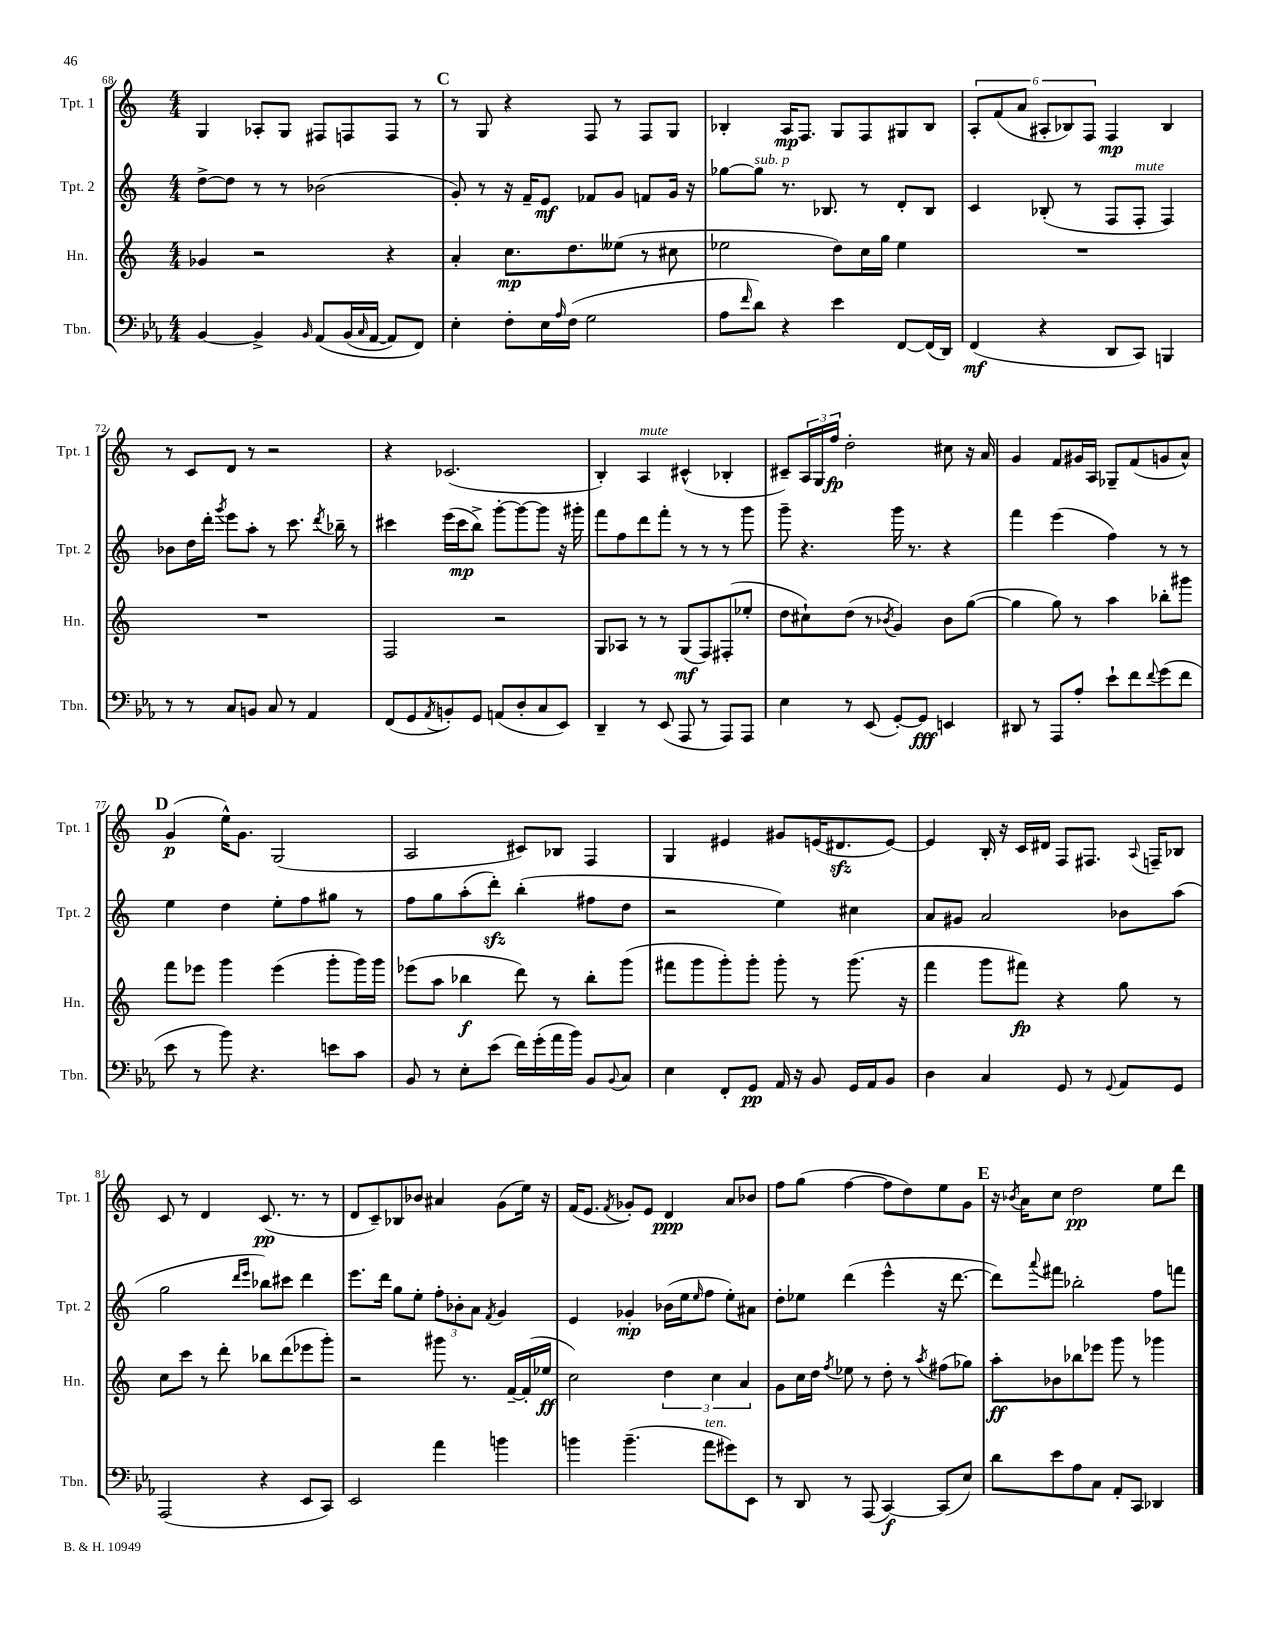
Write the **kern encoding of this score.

**kern	**dynam	**kern	**dynam	**kern	**dynam	**kern	**dynam
*part4	*part4	*part3	*part3	*part2	*part2	*part1	*part1
*staff4	*staff4	*staff3	*staff3	*staff2	*staff2	*staff1	*staff1
*I"Tbn.	*	*I"Hn.	*	*I"Tpt. 2	*	*I"Tpt. 1	*
*I'Tbn.	*	*I'Hn.	*	*I'Tpt. 2	*	*I'Tpt. 1	*
*clefF4	*	*clefG2	*	*clefG2	*	*clefG2	*
*k[b-e-a-]	*	*k[]	*	*k[]	*	*k[]	*
*M4/4	*	*M4/4	*	*M4/4	*	*M4/4	*
=68	=68	=68	=68	=68	=68	=68	=68
[4BB-/	.	4g-X/	.	[8dd^\L	.	4G/	.
.	.	.	.	8dd\J]	.	.	.
4BB-^/]	.	2r	.	8r	.	8A-X'/L	.
.	.	.	.	8r	.	8G/J	.
16qqBB-/	.	.	.	.	.	.	.
(8AA-/L	.	.	.	(2b-X\	.	8F#X/L	.
(16BB-/L	.	.	.	.	.	8Fn/	.
16qqC/	.	.	.	.	.	.	.
[16AA-/JJ	.	.	.	.	.	.	.
8AA-/L])	.	4r	.	.	.	8F/J	.
8FF/J)	.	.	.	.	.	8r	.
!!LO:REH:place=s1:t=C
=69	=69	=69	=69	=69	=69	=69	=69
4E-'\	.	4a'/	.	8g'/)	.	8r	.
.	.	.	.	8r	.	8G/	.
8F'\L	.	8.cc\L	mp	16r	.	4r	.
.	.	.	.	16f~/KL	.	.	.
16E-\L	.	.	.	8e/J	mf	.	.
16qqA-/	.	.	.	.	.	.	.
(16F\JJ	.	8.dd\	.	.	.	.	.
2G\	.	.	.	8f-X/L	.	8F/	.
.	.	(8ee--X\J	.	8g/J	.	8r	.
.	.	8r	.	8fn/L	.	8F/L	.
.	.	8cc#X\	.	16g/Jk	.	8G/J	.
.	.	.	.	16r	.	.	.
=70	=70	=70	=70	=70	=70	=70	=70
8A-\L	.	2ee-X\	.	[8gg-X\L	.	4B-X'/	.
16qqf/	.	.	.	.	.	.	.
!	!	!	!	!LO:TX:a:i:t=sub. p	!	!	!
8d\J)	.	.	.	8gg-\J]	.	.	.
4r	.	.	.	8.r	.	16A/KL	mp
.	.	.	.	.	.	8.F/J	.
.	.	.	.	8.B-X/	.	.	.
4e-\	.	8dd\L)	.	.	.	8G/L	.
.	.	16cc\L	.	8r	.	8F/	.
.	.	16gg\JJ	.	.	.	.	.
[8FF/L	.	4ee-\	.	8d'/L	.	8G#X/	.
(16FF/L]	.	.	.	8B-/J	.	8B-/J	.
16DD/JJ)	.	.	.	.	.	.	.
=71	=71	=71	=71	=71	=71	=71	=71
(4FF/	mf	1r	.	4c/	.	12A'/L	.
.	.	.	.	.	.	(12f/	.
.	.	.	.	.	.	12a/J	.
4r	.	.	.	(8B-X'/	.	12A#X'/L	.
.	.	.	.	.	.	12B-X/)	.
.	.	.	.	8r	.	.	.
.	.	.	.	.	.	12F/J	.
8DD/L	.	.	.	8F/L	.	4F/	mp
!	!	!	!	!LO:TX:a:i:t=mute	!	!	!
8CC/J)	.	.	.	8F'/J	.	.	.
4BBBn/	.	.	.	4F/)	.	4B-/	.
!!LO:LB:g=z
=72	=72	=72	=72	=72	=72	=72	=72
8r	.	1r	.	8b-X\L	.	8r	.
8r	.	.	.	16dd\L	.	8c/L	.
.	.	.	.	16ddd'\JJ	.	.	.
.	.	.	.	8qggg/	.	.	.
8C/L	.	.	.	8eee\L	.	8d/J	.
8BBn/J	.	.	.	8aa'\J	.	8r	.
8C/	.	.	.	8r	.	2r	.
8r	.	.	.	8.ccc\	.	.	.
4AA-/	.	.	.	.	.	.	.
.	.	.	.	8qddd/	.	.	.
.	.	.	.	16bb-X~\	.	.	.
.	.	.	.	8r	.	.	.
=73	=73	=73	=73	=73	=73	=73	=73
(8FF/L	.	2F/	.	4ccc#X\	.	4r	.
8GG/	.	.	.	.	.	.	.
8qAA-/	.	.	.	.	.	.	.
8BBn'/)	.	.	.	(16eee\LL	.	(2.c-X/	.
.	.	.	.	16ccc#\J	mp	.	.
8GG/J	.	.	.	8bb^\J)	.	.	.
(8AAn/L	.	2r	.	[8ggg'\L	.	.	.
8D'/	.	.	.	8ggg\_	.	.	.
8C/	.	.	.	8ggg\J]	.	.	.
8EE-/J)	.	.	.	16r	.	.	.
.	.	.	.	16ggg#X'\	.	.	.
=74	=74	=74	=74	=74	=74	=74	=74
4DD~/	.	8G/L	.	8fff\L	.	4B'/)	.
.	.	8A-X/J	.	8ff\	.	.	.
!	!	!	!	!	!	!LO:TX:a:i:t=mute	!
8r	.	8r	.	8ddd\	.	4A/	.
(8EE-/	.	8r	.	8fff'\J	.	.	.
8AAA-/	.	(8G/L	mf	8r	.	(4c#X^^/	.
8r	.	8F/)	.	8r	.	.	.
8AAA-/L)	.	(8F#X'/	.	8r	.	4B-X'/	.
8AAA-/J	.	8ee-X'/J	.	8ggg\	.	.	.
=75	=75	=75	=75	=75	=75	=75	=75
4E-\	.	8dd\L	.	8ggg~\	.	8c#X~/L)	.
.	.	8cc#X`\)	.	4.r	.	24A/L	.
.	.	.	.	.	.	24G/	.
.	.	.	.	.	.	24ff/JJ	fp
8r	.	(8dd\J	.	.	.	2dd'\	.
(8EE-/	.	8r	.	.	.	.	.
.	.	8qb-X/	.	.	.	.	.
[8GG'/L)	.	4g/)	.	16ggg\	.	.	.
.	.	.	.	8.r	.	.	.
8GG/J]	fff	.	.	.	.	.	.
4EEn/	.	8b-\L	.	4r	.	8cc#X\	.
.	.	([8gg\J	.	.	.	16r	.
.	.	.	.	.	.	16a/	.
=76	=76	=76	=76	=76	=76	=76	=76
8DD#X/	.	4gg\]	.	4fff\	.	4g/	.
8r	.	.	.	.	.	.	.
8AAA-/L	.	8gg\)	.	(4eee\	.	8f/L	.
8A-'/J	.	8r	.	.	.	16g#X/L	.
.	.	.	.	.	.	16A/JJ	.
8e-`\L	.	4aa\	.	4ff\)	.	8G-X~/L	.
8f\	.	.	.	.	.	(8f/	.
8qqf/	.	.	.	.	.	.	.
(8g\	.	8bb-X'\L	.	8r	.	8gn/	.
8f\J	.	8ggg#X\J	.	8r	.	8a^^/J)	.
!!LO:LB:g=z
!!LO:REH:place=s1:t=D
=77	=77	=77	=77	=77	=77	=77	=77
8e-\	.	8fff\L	.	4ee\	.	(4g/	p
8r	.	8eee-X\J	.	.	.	.	.
8b-\)	.	4ggg\	.	4dd\	.	16ee^^\KL)	.
.	.	.	.	.	.	8.g\J	.
4.r	.	.	.	.	.	.	.
.	.	(4eee-\	.	8ee'\L	.	(2G/	.
.	.	.	.	8ff\	.	.	.
8en\L	.	8ggg'\L	.	8gg#X\J	.	.	.
8c\J	.	16ggg\L)	.	8r	.	.	.
.	.	16ggg\JJ	.	.	.	.	.
=78	=78	=78	=78	=78	=78	=78	=78
8BB-/	.	(8eee-X\L	.	8ff\L	.	2A/	.
8r	.	8aa\J	.	8gg\	.	.	.
8E-'\L	.	4bb-X\	f	(8aa'\	.	.	.
(8e-\J	.	.	.	8dddzz'\J)	.	.	.
16f\LL)	.	8ddd\)	.	(4bb'\	.	8c#X/L)	.
(16g'\	.	.	.	.	.	.	.
16a-\	.	8r	.	.	.	8B-X/J	.
16b-\JJ)	.	.	.	.	.	.	.
8BB-/L	.	8bb-'\L	.	8ff#X\L	.	4F/	.
8qqBB-/	.	.	.	.	.	.	.
8C/J	.	(8ggg\J	.	8dd\J	.	.	.
=79	=79	=79	=79	=79	=79	=79	=79
4E-\	.	8fff#X\L	.	2r	.	4G/	.
.	.	8ggg\	.	.	.	.	.
8FF'/L	.	8ggg'\)	.	.	.	4e#X/	.
8GG/J	pp	8ggg'\J	.	.	.	.	.
16AA-/	.	8ggg'\	.	4ee\)	.	8g#X/L	.
16r	.	.	.	.	.	.	.
8BB-/	.	8r	.	.	.	(16en/K	.
.	.	.	.	.	.	8.d#Xzz/	.
16GG/LL	.	(8.ggg\	.	4cc#X\	.	.	.
16AA-/J	.	.	.	.	.	.	.
8BB-/J	.	.	.	.	.	[8e/J)	.
.	.	16r	.	.	.	.	.
=80	=80	=80	=80	=80	=80	=80	=80
4D\	.	4fff\	.	8a/L	.	4e/]	.
.	.	.	.	8g#X/J	.	.	.
4C/	.	8ggg\L	.	2a/	.	16B'/	.
.	.	.	.	.	.	16r	.
.	.	8fff#X\J)	fp	.	.	16c/LL	.
.	.	.	.	.	.	16d#X/JJ	.
8GG/	.	4r	.	.	.	8F/L	.
8r	.	.	.	.	.	8.F#X/J	.
8qqGG/	.	.	.	.	.	.	.
8AA-/L	.	8gg\	.	8b-X\L	.	.	.
.	.	.	.	.	.	8qqA/	.
.	.	.	.	.	.	16Fn~/KL	.
8GG/J	.	8r	.	(8aa\J	.	8B-X/J	.
!!LO:LB:g=z
=81	=81	=81	=81	=81	=81	=81	=81
(2AAA-/	.	8cc\L	.	2gg\	.	8c/	.
.	.	8ccc\J	.	.	.	8r	.
.	.	8r	.	.	.	4d/	.
.	.	8ddd'\	.	.	.	.	.
.	.	.	.	16qqddd/LL	.	.	.
.	.	.	.	16qqeee/JJ	.	.	.
4r	.	8bb-X\L	.	8bb-X\L)	.	(8.c/	pp
.	.	(8ddd\	.	8ccc#X\J	.	.	.
.	.	.	.	.	.	8.r	.
8EE-/L	.	8eee-X\	.	4ddd\	.	.	.
8CC/J)	.	8ggg'\J)	.	.	.	8r	.
=82	=82	=82	=82	=82	=82	=82	=82
2EE-/	.	2r	.	8.eee\L	.	8d/L	.
.	.	.	.	.	.	8c~/)	.
.	.	.	.	16ddd\Jk	.	.	.
.	.	.	.	8gg\L	.	8B-X/	.
.	.	.	.	8ee'\J	.	8b-X/J	.
4a-\	.	8ggg#X\	.	12ff'\L	.	4a#X/	.
.	.	.	.	12b-X'\	.	.	.
.	.	8.r	.	.	.	.	.
.	.	.	.	12a\J	.	.	.
.	.	.	.	8qf/	.	.	.
4bn\	.	.	.	4g/	.	(8g\L	.
.	.	[16f~/LL	.	.	.	.	.
.	.	(16f'/]	.	.	.	16ee\Jk)	.
.	.	16ee-X/JJ	ff	.	.	16r	.
=83	=83	=83	=83	=83	=83	=83	=83
4bn\	.	2cc\)	.	4e/	.	(16f/KL	.
.	.	.	.	.	.	8.e/J	.
.	.	.	.	.	.	8qf/	.
(4.b~\	.	.	.	4g-X'/	mp	8g-X'/L)	.
.	.	.	.	.	.	8e/J	.
.	.	6dd\	.	(16b-X\LL	.	4d/	ppp
.	.	.	.	16ee\J	.	.	.
.	.	.	.	16qqee/	.	.	.
!LO:TX:a:i:t=ten.	!	!	!	!	!	!	!
8a-\L	.	.	.	8ff\J	.	.	.
.	.	6cc\	.	.	.	.	.
8g#X\)	.	.	.	8ee'\L)	.	8a/L	.
.	.	6a/	.	.	.	.	.
8EE-\J	.	.	.	8a#X\J	.	8b-X/J	.
=84	=84	=84	=84	=84	=84	=84	=84
8r	.	8g\L	.	8dd'\L	.	8ff\L	.
8DD/	.	16cc\L	.	8ee-X\J	.	(8gg\J	.
.	.	16dd\JJ	.	.	.	.	.
.	.	8qff/	.	.	.	.	.
8r	.	8ee-X\	.	(4ddd\	.	[4ff\	.
(8AAA-/	.	8r	.	.	.	.	.
[4CC/)	f	8dd'\	.	4eee^^\	.	8ff\L]	.
.	.	8r	.	.	.	8dd\)	.
.	.	8qaa/	.	.	.	.	.
(8CC/L]	.	(8ff#X\L	.	16r	.	8ee\	.
.	.	.	.	[8.ddd\	.	.	.
8E-/J)	.	8gg-X\J)	.	.	.	8g\J	.
!!LO:REH:place=s1:t=E
=85	=85	=85	=85	=85	=85	=85	=85
8d\L	.	8aa'\L	ff	8ddd\L])	.	16r	.
.	.	.	.	.	.	8qb-X/	.
.	.	.	.	.	.	16a\KL	.
.	.	.	.	8qqaaa/	.	.	.
8e-\	.	8b-X\	.	8fff#X\J	.	8cc\J	.
8A-\	.	8bb-X\	.	2bb-X'\	.	2dd\	pp
8C\J	.	8eee-X\J	.	.	.	.	.
8AA-'/L	.	8ggg\	.	.	.	.	.
8CC/J	.	8r	.	.	.	.	.
4DD-X/	.	4ggg-X\	.	8ff\L	.	8ee\L	.
.	.	.	.	8fffn\J	.	8ddd\J	.
==	==	==	==	==	==	==	==
*-	*-	*-	*-	*-	*-	*-	*-
